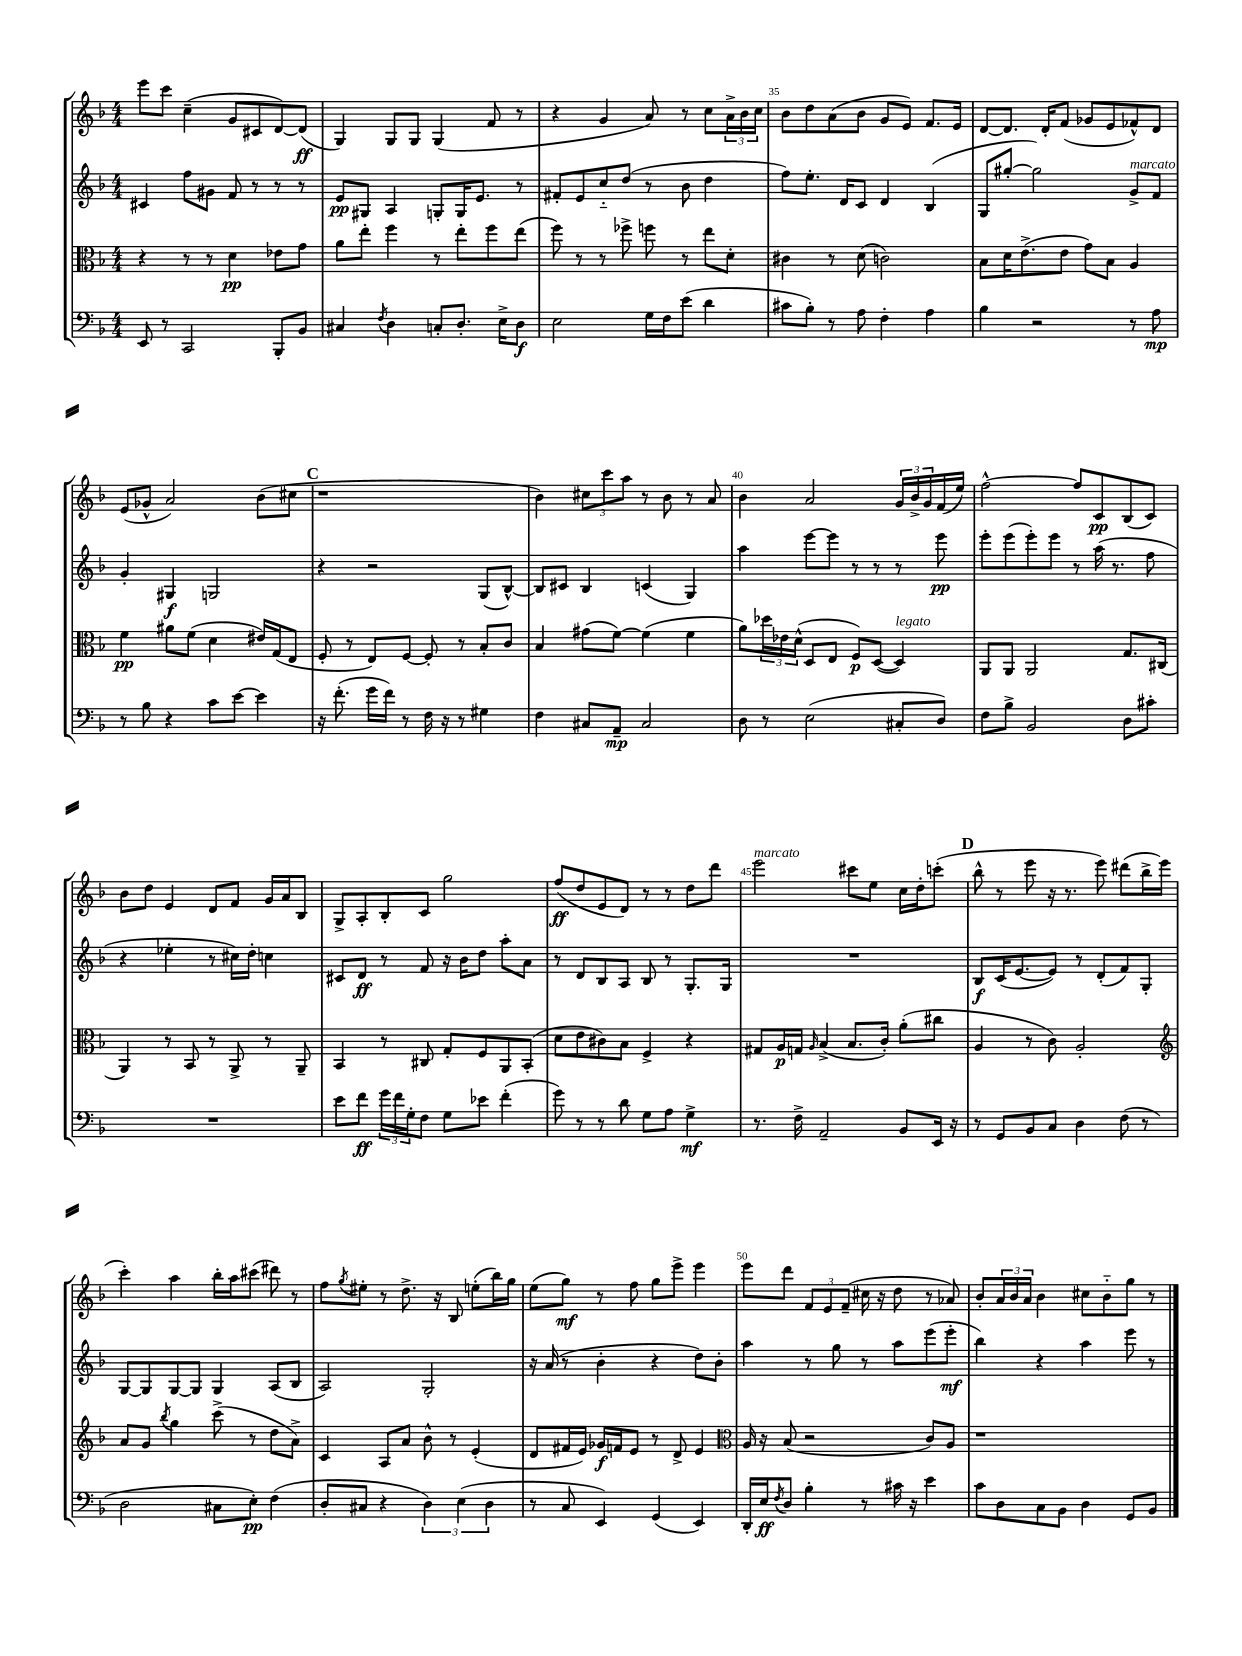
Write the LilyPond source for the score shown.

<<
\new StaffGroup <<
\new Staff = "s0" {
    \clef treble \key f \major \numericTimeSignature \time 4/4
    e'''8 c'''8 c''4--( g'8 cis'8 d'8~) d'8\ff( |
    g4) g8 g8 g4( f'8 r8 |
    r4 g'4 a'8) r8 c''8 \tuplet 3/2 { a'16-> bes'16 c''16 } |
    bes'8 d''8 a'8( bes'8 g'8 e'8) f'8. e'16 |
    d'8~ d'8. d'16-. f'8( ges'8 e'8 fes'8-^) d'8 |
    e'8( ges'8-^ a'2) bes'8( cis''8 |
    \mark \markup { \bold "C" } r1 |
    bes'4) \tuplet 3/2 { cis''8 c'''8 a''8 } r8 bes'8 r8 a'8 |
    bes'4 a'2 \tuplet 3/2 { g'16 bes'16-> g'16 } f'16( e''16) |
    f''2~-^ f''8 c'8\pp bes8( c'8) |
    bes'8 d''8 e'4 d'8 f'8 g'16 a'16 bes8 |
    g8-> a8-. bes8-. c'8 g''2 |
    f''8\ff( d''8 e'8 d'8) r8 r8 d''8 d'''8 |
    e'''2^\markup { \italic "marcato" } cis'''8 e''8 c''16 d''16-. c'''8-.( |
    \mark \markup { \bold "D" } bes''8-^ r8 e'''8 r16 r8. e'''8) dis'''8( bes''16-> e'''16 |
    c'''4-.) a''4 bes''16-. a''16 cis'''8( dis'''8) r8 |
    f''8 \acciaccatura { g''8 } eis''8-. r8 d''8.-> r16 bes8 e''8-.( bes''16) g''16 |
    e''8( g''8\mf) r8 f''8 g''8 e'''8-> e'''4 |
    e'''8 d'''8 \tuplet 3/2 { f'8 e'8 f'8--( } cis''16 r16 d''8 r8 aes'8) |
    bes'8-. \tuplet 3/2 { a'16 bes'16 a'16 } bes'4 cis''8 bes'8-_ g''8 r8 \bar "|." |
}
\new Staff = "s1" {
    \clef treble \key f \major \numericTimeSignature \time 4/4
    cis'4 f''8 gis'8 f'8 r8 r8 r8 |
    e'8\pp gis8 a4 g8-. g16 e'8. r8 |
    fis'8-. e'8 c''8-_ d''8( r8 bes'8 d''4 |
    f''8) e''8.-. d'16 c'8 d'4 bes4( |
    g8 gis''8~-. gis''2) g'8->^\markup { \italic "marcato" } f'8 |
    g'4-. gis4\f g2 |
    \mark \markup { \bold "C" } r4 r2 g8( bes8~-^) |
    bes8 cis'8 bes4 c'4( g4) |
    a''4 e'''8~ e'''8 r8 r8 r8 e'''8\pp |
    e'''8-. e'''8( e'''8-.) e'''8 r8 a''16( r8. f''8 |
    r4 ees''4-. r8 cis''16) d''16-. c''4 |
    cis'8 d'8\ff r8 f'8 r16 bes'16 d''8 a''8-. a'8 |
    r8 d'8 bes8 a8 bes8 r8 g8.-. g16 |
    R1 |
    \mark \markup { \bold "D" } bes8\f c'16( e'8.~ e'8) r8 d'8-.( f'8) g8-. |
    g8~ g8 g8~ g8 g4 a8( bes8 |
    a2) g2-. |
    r16 a'16( r8 bes'4-. r4 d''8) bes'8-. |
    a''4 r8 g''8 r8 a''8 e'''8( e'''8-.\mf |
    bes''4) r4 a''4 e'''8 r8 \bar "|." |
}
\new Staff = "s2" {
    \clef alto \key f \major \numericTimeSignature \time 4/4
    r4 r8 r8 d'4\pp ees'8 g'8 |
    a'8 e''8-. f''4 r8 e''8-. f''8 e''8( |
    f''8) r8 r8 fes''8-> f''8 r8 e''8 d'8-. |
    cis'4 r8 d'8( c'2) |
    bes8 d'16 e'8.->( e'8 g'8) bes8 a4 |
    f'4\pp ais'8 f'8( d'4 eis'16) g16( e8 |
    \mark \markup { \bold "C" } f8-. r8 e8) f8~ f8-. r8 bes8-. c'8 |
    bes4 gis'8( f'8~) f'4( f'4 |
    a'8) \tuplet 3/2 { des''16 ees'16 d'16-^( } d8 e8 f8\p) d8~( d4^\markup { \italic "legato" }) |
    a,8 a,8 a,2 g8. cis16( |
    a,4) r8 bes,8 r8 a,8-> r8 a,8-- |
    bes,4 r8 cis8 g8-. f8 a,8 bes,8-.( |
    d'8 e'8 cis'8) bes8 f4-> r4 |
    gis8 a16\p g16 \grace { a16 } bes4->( bes8. c'16-.) a'8-.( cis''8 |
    \mark \markup { \bold "D" } a4 r8 c'8) a2-. |
    \clef treble a'8 g'8 \acciaccatura { bes''8 } g''4 c'''8->( r8 d''8 a'8->) |
    c'4 a8 a'8 bes'8-^ r8 e'4-.( |
    d'8 fis'16 e'16) ges'16\f f'16 e'8 r8 d'8-> e'4 |
    \clef alto a16 r16 bes8( r2 c'8) a8 |
    r1 \bar "|." |
}
\new Staff = "s3" {
    \clef bass \key f \major \numericTimeSignature \time 4/4
    e,8 r8 c,2 bes,,8-. bes,8 |
    cis4 \acciaccatura { f8 } d4 c8-. d8.-. e16-> d8\f |
    e2 g16 f16 e'8( d'4 |
    cis'8 bes8-.) r8 a8 f4-. a4 |
    bes4 r2 r8 a8\mp |
    r8 bes8 r4 c'8 e'8~ e'4 |
    \mark \markup { \bold "C" } r16 f'8.-.( g'16 f'16) r8 f16 r16 r8 gis4 |
    f4 cis8 a,8--\mp cis2 |
    d8 r8 e2( cis8-. d8) |
    f8 bes8-> bes,2 d8 cis'8-. |
    R1 |
    e'8 f'8\ff \tuplet 3/2 { g'16 f'16 g16-. } f8 g8 ees'8 f'4-.( |
    g'8) r8 r8 d'8 g8 a8 g4->\mf |
    r8. f16-> a,2-- bes,8 e,16 r16 |
    \mark \markup { \bold "D" } r8 g,8 bes,8 c8 d4 f8( r8 |
    d2 cis8 e8-.\pp) f4( |
    d8-. cis8 r4 \tuplet 3/2 { d4) e4( d4 } |
    r8 c8 e,4) g,4( e,4) |
    d,16-. e16\ff \acciaccatura { f8 } d8 bes4-. r8 cis'16 r16 e'4 |
    c'8 d8 c8 bes,8 d4 g,8 bes,8 \bar "|." |
}
>>
>>
\layout { \context { \Score currentBarNumber = #32 \override BarNumber.break-visibility = ##(#f #t #t) barNumberVisibility = #(every-nth-bar-number-visible 5) } }
